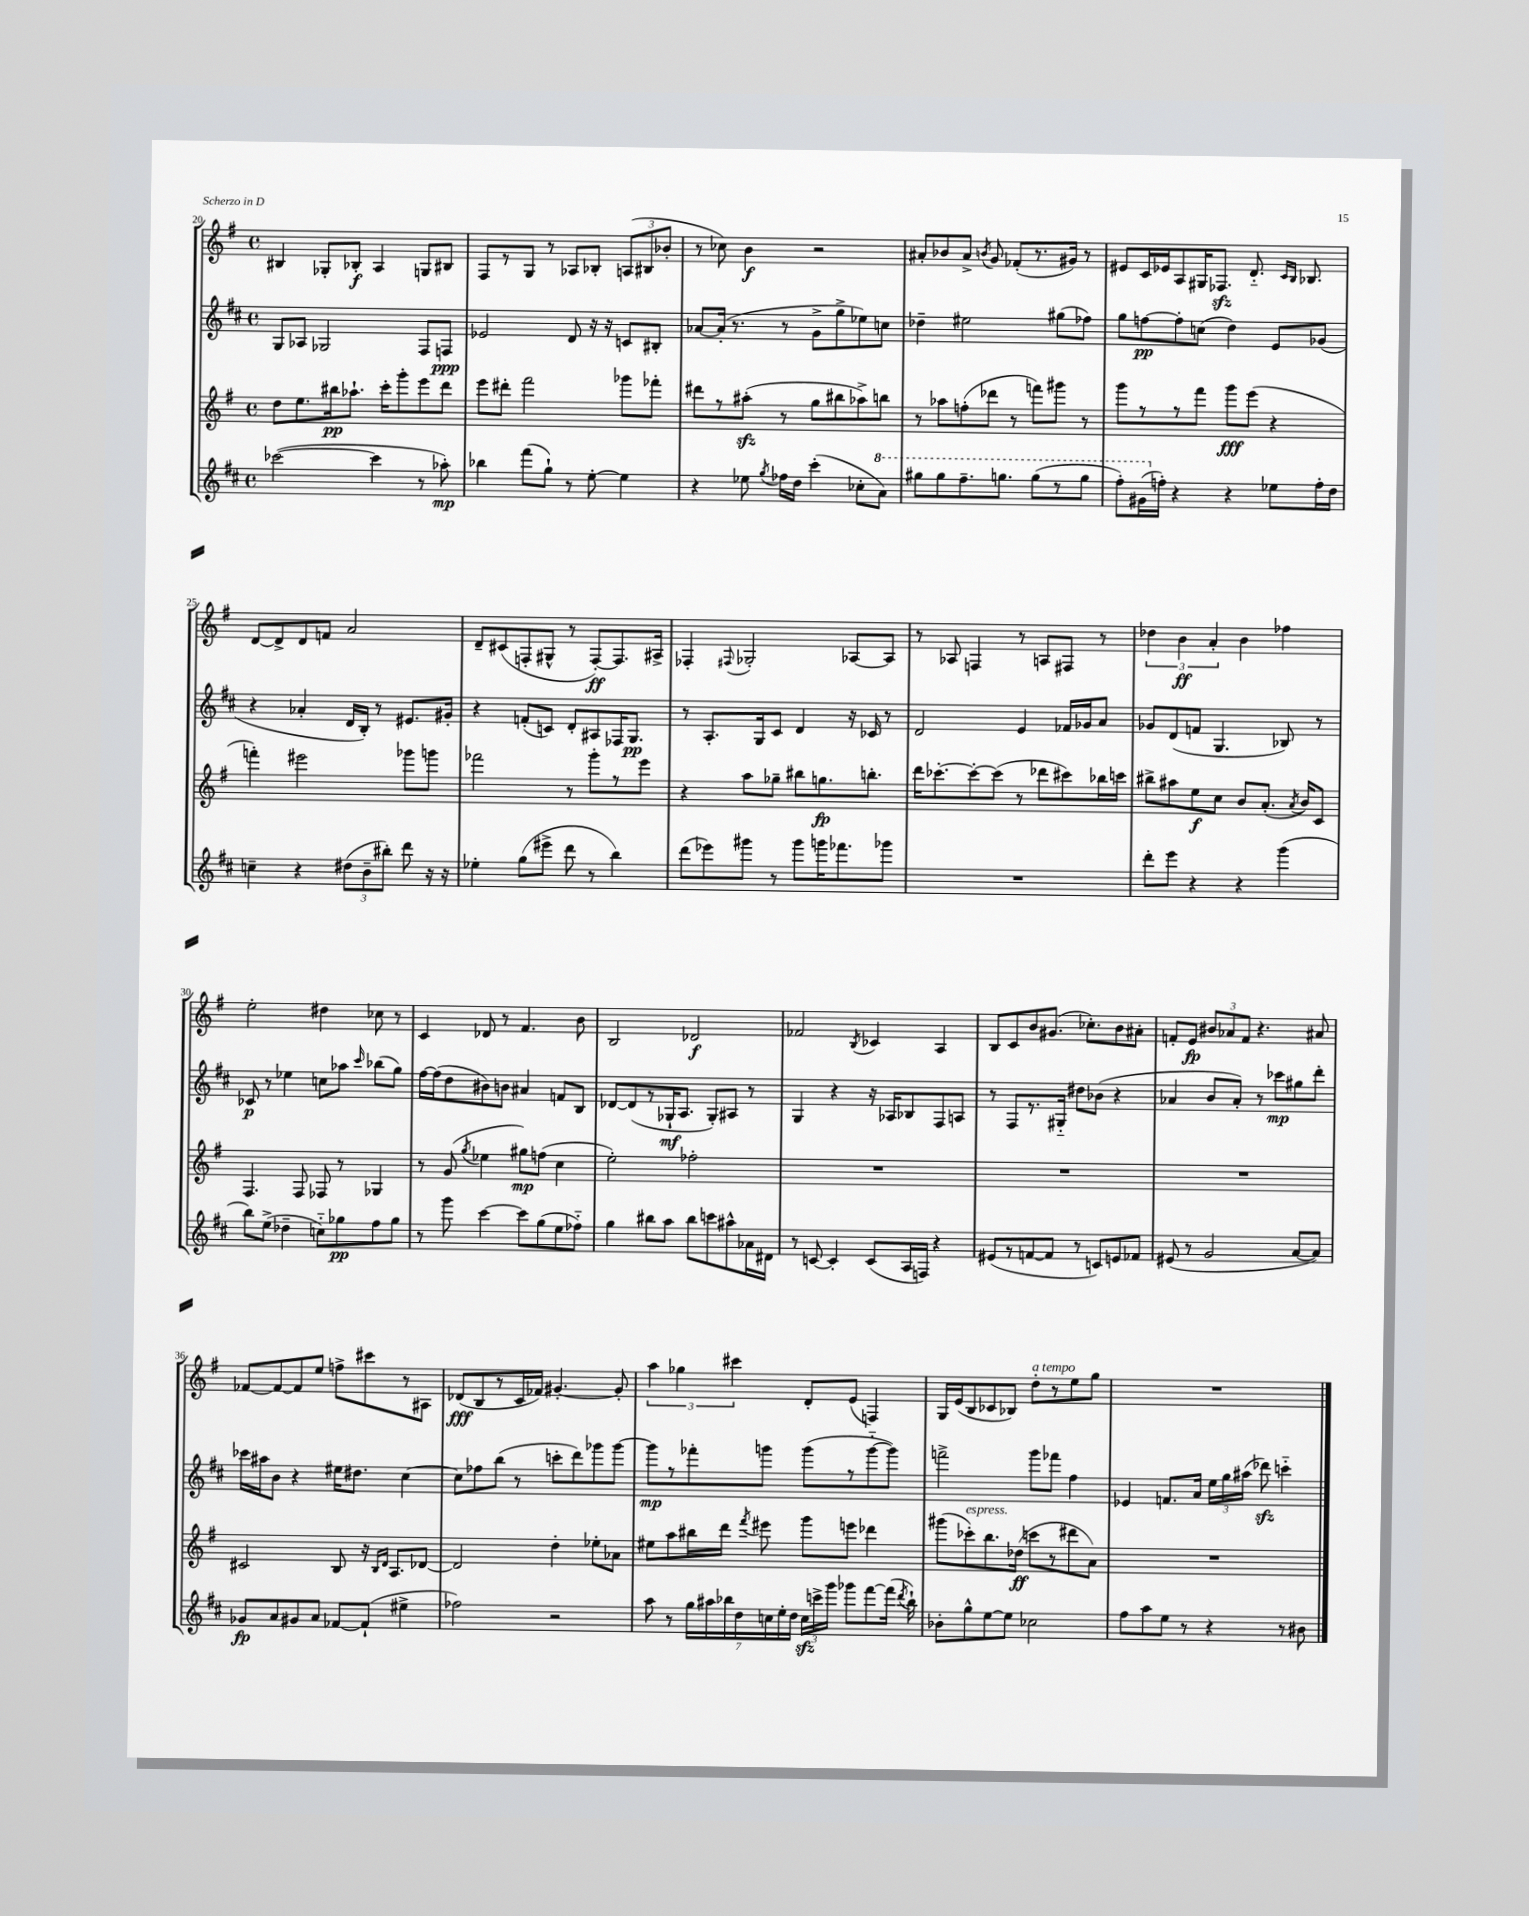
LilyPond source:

<<
\new StaffGroup <<
\new Staff = "s0" {
    \clef treble \key g \major \defaultTimeSignature \time 4/4
    \autoBeamOff bis4 ges8[-. bes8]-.\f a4 g8[ bis8] |
    fis8[ r8 g8] r8 aes8[ bes8]-. \tuplet 3/2 { a8[( bis8 bes'8]-. } |
    r8 ces''8) b'4\f r2 |
    ais'8[-. bes'8 ais'8]-> \acciaccatura { b'8 } g'8 fes'8[-.( r8. gis'16]) r8 |
    eis'8[ c'16 ees'16 a8 gis16 fes8.]\sfz d'8.-_ \grace { c'16[ b16] } bes8. |
    d'8[~ d'8-> d'8 f'8] a'2 |
    d'8[-- cis'8( f8-. gis8]-^ r8 f8[~-.\ff) f8. ais16]-> |
    fes4-. \appoggiatura { fis8 } ges2-. aes8[~ aes8] |
    r8 aes8 f4 r8 a8[ fis8] r8 |
    \tuplet 3/2 { des''4 b'4\ff a'4-. } b'4 fes''4 |
    e''2-. dis''4 ces''8 r8 |
    c'4 des'8 r8 fis'4. b'8 |
    b2 des'2\f |
    fes'2 \acciaccatura { b8 } ces'4 a4 |
    b8[ c'8 b'8 gis'8.]( ces''8.[-.) b'8 ais'8]-. |
    f'8[-. e'8]\fp \tuplet 3/2 { bis'8[ aes'8 f'8] } r4. ais'8 |
    fes'8[~ fes'8~ fes'8 e''8] f''8[-> cis'''8 r8 ais8] |
    des'8[\fff( b8 r8 c'16 fes'16]) gis'4.~-. gis'8-. |
    \tuplet 3/2 { a''4 ges''4 cis'''4 } d'8[-. e'8]( f4) |
    g16[ e'16( b8 ces'8 bes8]) d''8[-.^\markup { \italic "a tempo" } r8 e''8 g''8] |
    R1 \bar "|." |
}
\new Staff = "s1" {
    \clef treble \key d \major \defaultTimeSignature \time 4/4
    \autoBeamOff g8[ aes8] ges2 fis8[ f8]\ppp |
    ees'2 d'8 r16 r16 c'8[ bis8]-. |
    aes'8[~ aes'16]-.( r8. r8 g'8[-> g''8-> ees''8) c''8] |
    des''4-- eis''2 gis''8[( fes''8]) |
    g''8[ f''8~\pp f''8-. c''8]( d''4) e'8[ ges'8]( |
    r4 aes'4-. d'16[ b16]-.) r8 eis'8.[ gis'16]-. |
    r4 f'8[-.( c'8]) d'8[-. ais8 fes16 g8.]\pp |
    r8 a8.[-. g16 cis'8] d'4 r16 ces'16 r8 |
    d'2 e'4 fes'16[ ges'16 a'8] |
    ges'8[ d'8( f'8] g4. bes8) r8 |
    ces'8\p r8 ees''4 c''8[ aes''8] \grace { cis'''16 } bes''8[( g''8]) |
    fis''16[~ fis''16( d''8 bis'8) b'8] ais'4 f'8[ b8] |
    des'8[~ des'8( r8 ges16-!\mf a8.] ges8[-.) ais8] r8 |
    g4 r4 r16 aes16[ bes8 fis8 a8] |
    r8 fis8[ r8. gis16]-_ dis''8[ bes'8]( r4 |
    aes'4 b'8[ aes'8]-.) r8 ces'''8[\mp gis''8 d'''8]-. |
    ces'''16[ ais''16 b'8] r4 eis''16[ dis''8.] cis''4~ |
    cis''8[ fes''8 b''8]( r8 c'''8[-. d'''8) ges'''8 ges'''8]~ |
    ges'''8[\mp r8 fes'''8-. g'''8] g'''8[( r8 g'''8~-_ g'''8]) |
    f'''2-> g'''8[ fes'''8] fis''4 |
    ees'4 f'8.[ a'16] \tuplet 3/2 { e''16[ g''16 ais''16]( } des'''8\sfz) c'''4-_ \bar "|." |
}
\new Staff = "s2" {
    \clef treble \key g \major \defaultTimeSignature \time 4/4
    \autoBeamOff d''8[ e''8. bis''16\pp aes''8.]-! c'''16[-. g'''8-. e'''8 d'''8] |
    e'''8[ dis'''8]-. fis'''2 ges'''8[ fes'''8]-. |
    dis'''8[ r8 ais''8]-.\sfz( r8 g''8[ bis''8 aes''8->) b''8] |
    r8 aes''8[ f''8-.( des'''8] r8 f'''8[) gis'''8] r8 |
    g'''8[ r8 r8 fis'''8] g'''8[\fff e'''8]( r4 |
    f'''4-.) eis'''2 ges'''8[ g'''8] |
    fes'''2 r8 g'''8[-. r8 e'''8] |
    r4 a''8[ ges''8]-- bis''8[ g''8.\fp b''8.]-. |
    d'''16[ ces'''8.~-. ces'''8~-. ces'''8]( r8 des'''8[ cis'''8) bes''16 c'''16] |
    bis''8[-> ais''8 e''8\f c''8] b'8[ a'8.]-.( \acciaccatura { a'8 } b'16[) c'8] |
    fis4. fis8 fes8 r8 ges4 |
    r8 g'8( \acciaccatura { g''8 } ees''4 gis''8[\mp) f''8]( c''4 |
    e''2-.) fes''2-. |
    R1 |
    R1 |
    R1 |
    cis'2 b8 r16 \grace { b16[ d'16] } a8.[ des'8]~ |
    des'2 d''4-. ees''8[-. aes'8] |
    eis''8[ a''8 bis''16 d'''16] \acciaccatura { fis'''8 } eis'''8 g'''8[ e'''8] des'''4 |
    gis'''8[( ces'''8-.^\markup { \italic "espress." }) b''8. des''16]\ff( c'''8[ r8 dis'''8 a'8]) |
    R1 \bar "|." |
}
\new Staff = "s3" {
    \clef treble \key d \major \defaultTimeSignature \time 4/4
    \autoBeamOff ces'''2~( ces'''4 r8 aes''8-.\mp) |
    bes''4 fis'''8[( g''8]-!) r8 e''8~-. e''4 |
    r4 ees''8 \acciaccatura { g''8 } fes''16[ d''16] cis'''4-.( ces''8[-. \ottava #1 a''8]) |
    gis'''8[ gis'''8 fis'''8.-- g'''8.] g'''8[( r8 g'''8] |
    fis'''8[-.) gis''16( \ottava #0 f''16]-.) r4 r4 ees''8[ f''16-. d''16] |
    c''4-- r4 \tuplet 3/2 { dis''8[( b'8-- bis''8]-.) } d'''8 r16 r16 |
    ees''4-. g''8[( eis'''8]-> d'''8 r8 b''4) |
    d'''8[( ees'''8) gis'''8] r8 gis'''8[ g'''16 fes'''8. ges'''8] |
    R1 |
    d'''8[-. e'''8] r4 r4 g'''4( |
    b''8[) e''8]->( des''4-- c''8[-_) ges''8\pp fis''8 ges''8] |
    r8 g'''8 cis'''4~ cis'''8[ g''8( e''8 fes''8]-_) |
    g''4 bis''8[ a''8] bis''8[ c'''8 ais''8-^ aes'16 dis'16] |
    r8 c'8~ c'4-. c'8[( a16 f16]) r4 |
    eis'8[( r8 f'8~ f'8] r8 c'8[) e'8 fes'8] |
    eis'8( r8 g'2 a'8[~ a'8]) |
    ges'8[\fp a'8 gis'8 a'8] fes'8[~ fes'8]-!( eis''4-> |
    fes''2) r2 |
    a''8 r8 \tuplet 7/4 { g''16[ ais''16 bes''16 d''16 c''16 e''16-. d''16] } \tuplet 3/2 { c''16[\sfz c'''16-> g'''16] } ges'''8[ fis'''8~ fis'''16]( \acciaccatura { d'''8 } bes''16-!) |
    bes'8[-. g''8-^ e''8~ e''8] ces''2 |
    fis''8[ a''8 e''8] r8 r4 r8 bis'8 \bar "|." |
}
>>
>>
\layout { \context { \Score currentBarNumber = #20 } }
